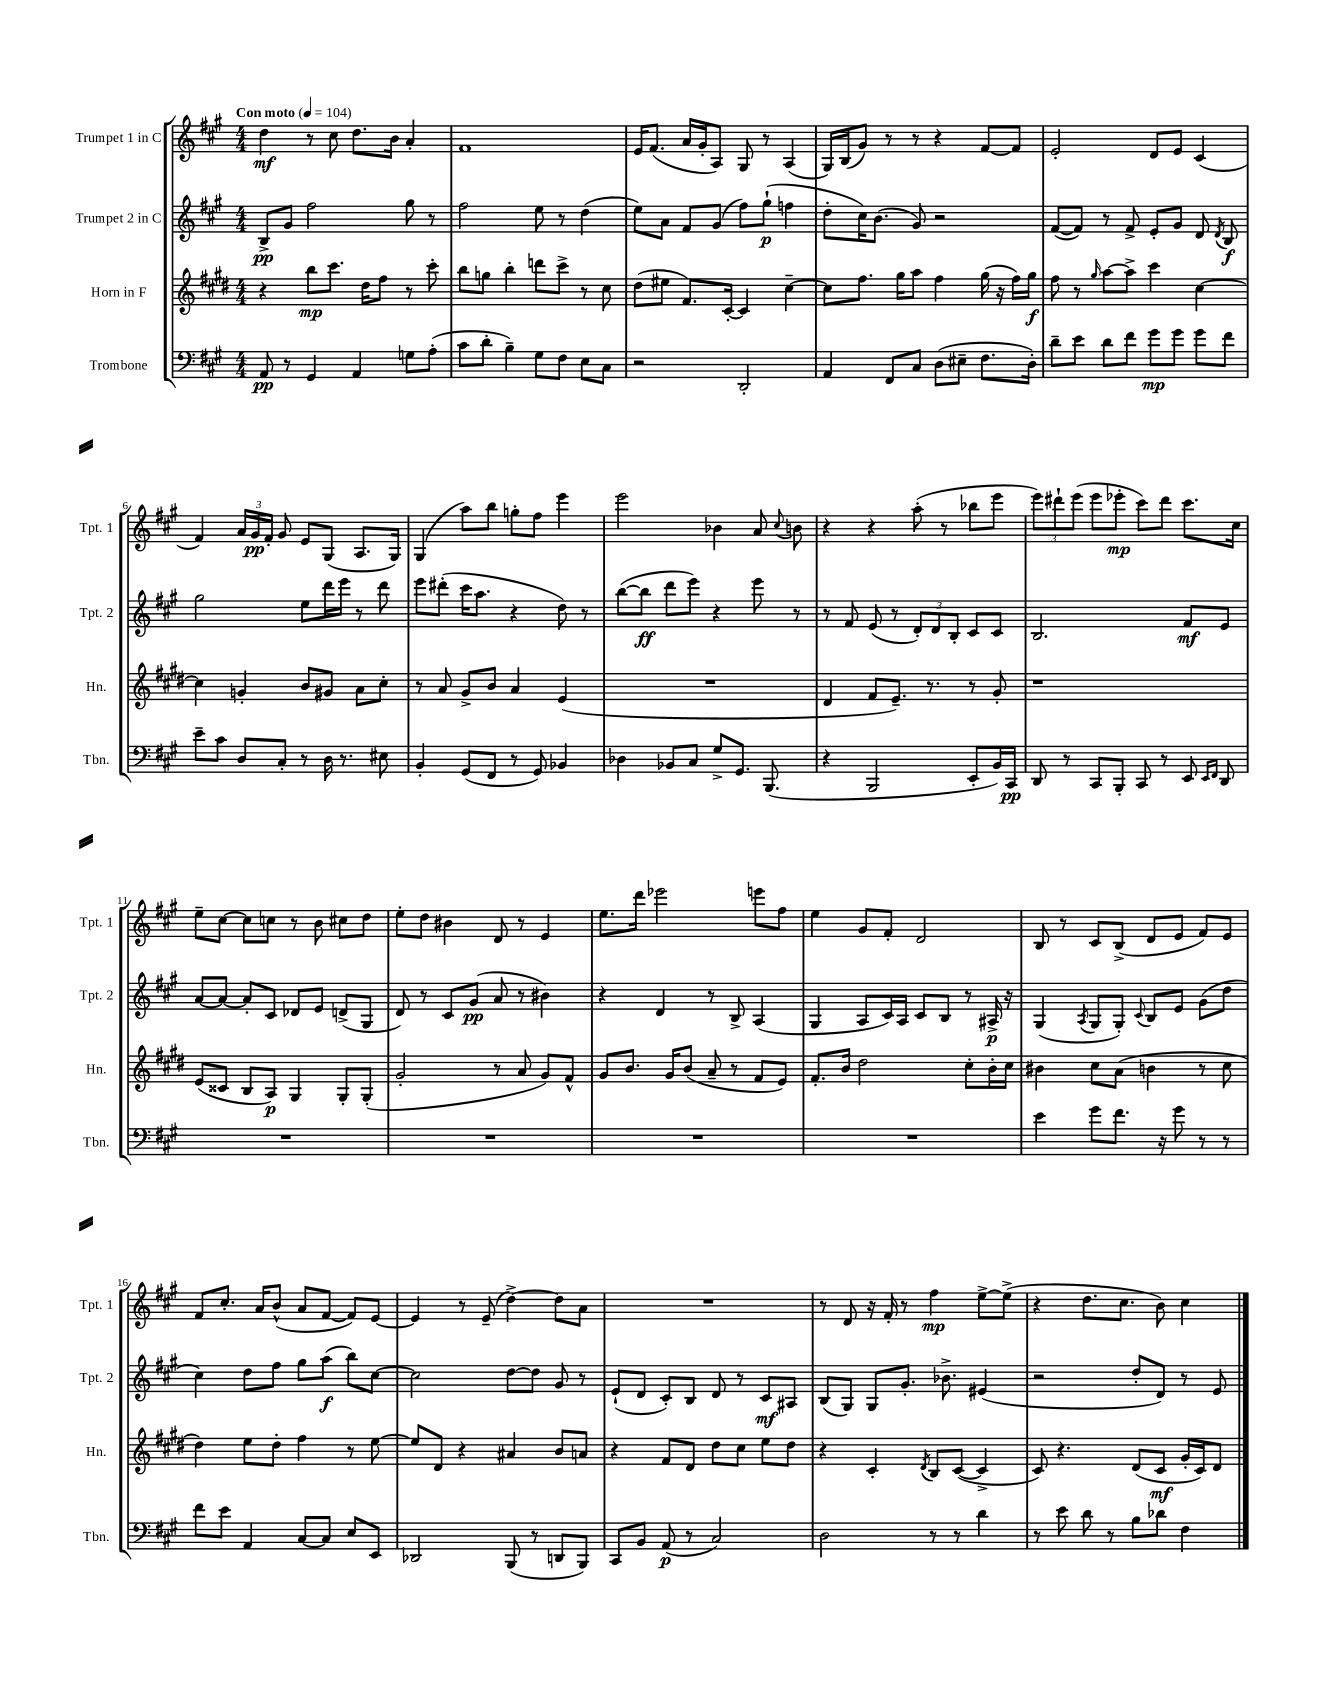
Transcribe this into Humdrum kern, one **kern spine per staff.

**kern	**kern	**kern	**kern
*staff4	*staff3	*staff2	*staff1
*clefF4	*clefG2	*clefG2	*clefG2
*k[f#c#g#]	*k[f#c#g#d#]	*k[f#c#g#]	*k[f#c#g#]
*M4/4	*M4/4	*M4/4	*M4/4
*MM104	*MM104	*MM104	*MM104
8AA	4r	8B^	4dd
8r	.	8g#	.
4GG#	8bb	2ff#	8r
.	8.ccc#	.	8cc#
4AA	.	.	8.dd
.	16dd#	.	.
.	8ff#	.	.
.	.	.	16b
8G	8r	8gg#	4a'
(8A'	8ccc#'	8r	.
=	=	=	=
8c#	8bb	2ff#	1f#
8d'	8gg	.	.
4B~)	4bb'	.	.
8G#	8ddd	8ee	.
8F#	8ccc#^	8r	.
8E	8r	(4dd	.
8C#	8cc#	.	.
=	=	=	=
2r	(8dd#	8ee)	16e
.	.	.	(8.f#
.	8ee#	8a	.
.	8.f#)	8f#	16a
.	.	.	16g#'
.	.	(8g#	8A)
.	[16c#'	.	.
2DD'	4c#]	8ff#)	8G#
.	.	(8gg#`	8r
.	[4cc#~	4ff	(4A
=	=	=	=
4AA	8cc#]	8dd'	16G#)
.	.	.	(16B
.	8.ff#	16cc#)	8g#)
.	.	(8.b	.
8FF#	.	.	8r
.	16gg#	.	.
8C#	8aa	8g#)	8r
(8D	4ff#	2r	4r
8E#~	.	.	.
8.F#	(16gg#	.	[8f#
.	16r	.	.
.	16ff#)	.	8f#]
16D')	16gg#	.	.
=	=	=	=
8d~	8ff#	([8f#	2e'
8e	8r	8f#])	.
.	16qqgg#	.	.
8d	[8aa	8r	.
8f#	8aa^]	8f#^	.
8g#	4ccc#	8e'	8d
8g#	.	8g#	8e
8g#	[4cc#	8d	(4c#
.	.	8qd	.
8f#	.	8B	.
=	=	=	=
8e~	4cc#]	2gg#	4f#)
8c#	.	.	.
8D	4g'	.	24a
.	.	.	24g#
.	.	.	24f#'
8C#'	.	.	8g#
8r	8b	8ee	8e
16D	8g#	16ddd	(8G#
8.r	.	16eee	.
.	8a	8r	8.A
8E#	8cc#'	8ddd	.
.	.	.	16G#)
=	=	=	=
4BB'	8r	8eee	(4G#
.	8a	(8ddd#'	.
(8GG#	8g#^	16ccc#	8aa)
.	.	8.aa	.
8FF#	8b	.	8bb
8r	4a	4r	8gg'
8GG#)	.	.	8ff#
4BB-	(4e	8dd)	4eee
.	.	8r	.
=	=	=	=
4D-	1r	([8bb	2eee
.	.	8bb]	.
8BB-	.	8ddd	.
8C#	.	8eee)	.
8G#^	.	4r	4b-
8.GG#	.	.	.
.	.	8eee	8a
(8.BBB	.	.	.
.	.	.	8qqcc#
.	.	8r	8b
=	=	=	=
4r	4d#	8r	4r
.	.	8f#	.
2BBB	8f#	(8e	4r
.	8.e~)	8r	.
.	.	12d')	(8aa'
.	8.r	.	.
.	.	12d	.
.	.	.	8r
.	.	12B'	.
8EE'	8r	8c#	8bb-
16BB)	8g#'	8c#	8eee
16CC#	.	.	.
=	=	=	=
8DD	1r	2.B	12eee)
.	.	.	12ddd#`
8r	.	.	.
.	.	.	(12eee
8CC#	.	.	8eee
8BBB'	.	.	8eee-'
8CC#	.	.	8ccc#)
8r	.	.	8ddd#
8EE	.	8f#	8.ccc#
16qqEE	.	.	.
16qqFF#	.	.	.
8DD	.	8e	.
.	.	.	16cc#
=	=	=	=
1r	(8e	[8a	8ee~
.	8c##	8a_	[8cc#
.	8B	8a']	8cc#]
.	8A)	8c#	8cc
.	4G#	8d-	8r
.	.	8e	8b
.	8G#'	(8d^	8cc#
.	(8G#'	8G#	8dd
=	=	=	=
1r	2g#'	8d)	8ee'
.	.	8r	8dd
.	.	8c#	4b#
.	.	(8g#	.
.	8r	8a	8d
.	8a	8r	8r
.	8g#)	4b#)	4e
.	8f#^^	.	.
=	=	=	=
1r	8g#	4r	8.ee
.	8.b	.	.
.	.	.	16ddd
.	.	4d	2eee-
.	16g#	.	.
.	(8b	.	.
.	8a~	8r	.
.	8r	8B^	.
.	8f#	(4A	8eee
.	8e)	.	8ff#
=	=	=	=
1r	8.f#'	4G#	4ee
.	16b	.	.
.	2dd#	8A	8g#
.	.	16c#)	8f#'
.	.	16A	.
.	.	8c#	2d
.	.	8B	.
.	8cc#'	8r	.
.	16b'	16A#^	.
.	16cc#	16r	.
=	=	=	=
4e	4b#	(4G#	8B
.	.	.	8r
.	.	8qA	.
8g#	8cc#	8G#	8c#
8.f#	(8a	8G#')	(8B^
.	.	8qqc#	.
.	4b	8B	8d
16r	.	.	.
8g#	.	8e	8e
8r	8r	(8g#	8f#)
8r	8cc#	8dd	8e
=	=	=	=
8f#	4dd#)	4cc#)	8f#
8e	.	.	8.cc#'
4AA	8ee	8dd	.
.	.	.	16a
.	8dd#'	8ff#	(8b^^
[8C#	4ff#	8gg#	8a
8C#]	.	(8aa	[8f#
8E	8r	8bb)	8f#])
8EE	[8ee	[8cc#	[8e
=	=	=	=
2DD-	8ee]	2cc#]	4e]
.	8d#	.	.
.	4r	.	8r
.	.	.	(8e~
(8BBB	4a#	[8dd	[4dd^)
8r	.	8dd]	.
8DD	8b	8g#	8dd]
8BBB)	8a	8r	8a
=	=	=	=
8CC#	4r	(8e`	1r
8BB	.	8d	.
(8AA	8f#	8c#')	.
8r	8d#	8B	.
2C#)	8dd#	8d	.
.	8cc#	8r	.
.	8ee	8c#	.
.	8dd#	8A#	.
=	=	=	=
2D	4r	(8B	8r
.	.	8G#)	8d
.	4c#'	8G#	16r
.	.	.	16f#'
.	.	8.g#'	8r
.	8qd#	.	.
8r	8B	.	4ff#
.	.	8.b-^	.
8r	([8c#	.	.
4d	4c#^]	(4e#	[8ee^
.	.	.	(8ee^]
=	=	=	=
8r	8c#)	2r	4r
8e	4.r	.	.
8d	.	.	8.dd
8r	.	.	.
.	.	.	8.cc#
8B	(8d#	8dd'	.
8d-	8c#	8d)	8b)
4F#	16g#'	8r	4cc#
.	16c#)	.	.
.	8d#	8e	.
==	==	==	==
*-	*-	*-	*-
